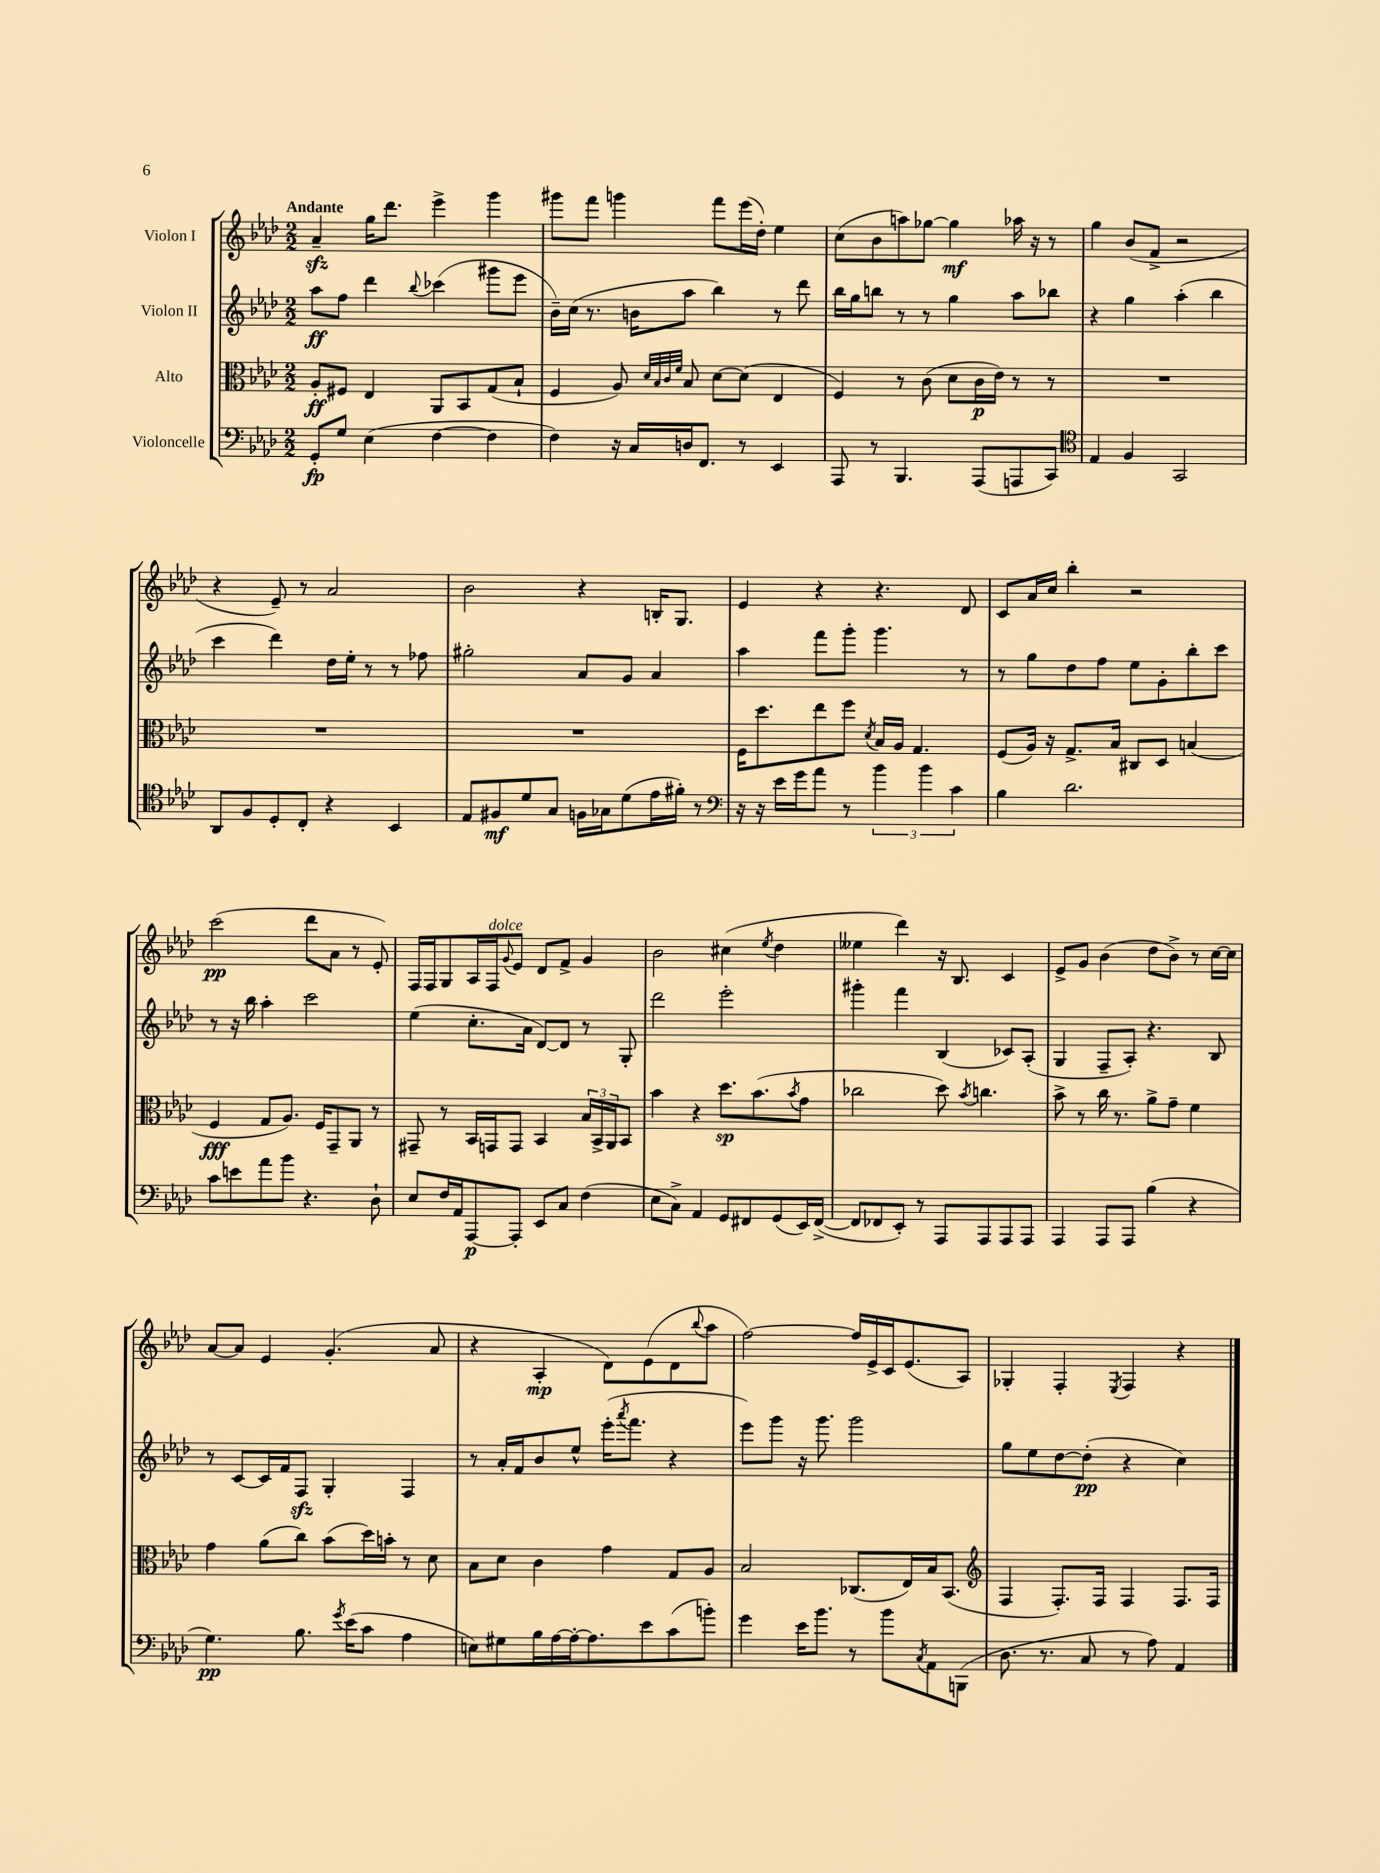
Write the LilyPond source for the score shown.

<<
\new StaffGroup <<
\new Staff = "s0" \with { instrumentName = "Violon I" } {
    \clef treble \key aes \major \numericTimeSignature \time 2/2 \tempo "Andante"
    aes'4--\sfz g''16 des'''8. ees'''4-> g'''4 |
    gis'''8 f'''8 g'''4 f'''8 ees'''16( des''16-.) ees''4 |
    c''8( bes'8 a''8) ges''8~ ges''4\mf aes''16 r16 r8 |
    g''4 bes'8( f'8-> r2 |
    r4 ees'8--) r8 aes'2 |
    bes'2 r4 b16-. g8. |
    ees'4 r4 r4. des'8 |
    c'8 aes'16 c''16 bes''4-. r2 |
    c'''2\pp( des'''8 aes'8 r8 ees'8-.) |
    f16 f16 g8 aes16 f16^\markup { \italic "dolce" } \appoggiatura { g'8 } ees'8 des'8 f'8-> g'4 |
    bes'2 cis''4( \acciaccatura { ees''8 } des''4 |
    eeses''4 des'''4) r16 bes8. c'4 |
    ees'8-> g'8 bes'4( des''8 bes'8->) r8 c''16~ c''16 |
    aes'8~ aes'8 ees'4 g'4.-.( aes'8 |
    r4 aes4-.\mp des'8) ees'8( des'8 \appoggiatura { bes''8 } aes''8 |
    f''2~) f''16 ees'16-> c'16 ees'8.( aes8) |
    ges4-. f4-. \acciaccatura { ees8 } f4 r4 \bar "|." |
}
\new Staff = "s1" \with { instrumentName = "Violon II" } {
    \clef treble \key aes \major \numericTimeSignature \time 2/2
    aes''8\ff f''8 des'''4 \appoggiatura { bes''8 } ces'''4( gis'''8 ees'''8 |
    bes'16--) c''16( r8. b'16 aes''8 bes''4) r8 des'''8 |
    bes''16 g''16 b''8 r8 r8 g''4 aes''8 bes''8 |
    r4 g''4 aes''4-.( bes''4 |
    c'''4 des'''4) des''16 ees''16-. r8 r8 fes''8 |
    gis''2-. aes'8 g'8 aes'4 |
    aes''4 f'''8 g'''8-. g'''4. r8 |
    r8 g''8 des''8 f''8 ees''8 g'8-. bes''8-. c'''8 |
    r8 r16 bes''16 aes''4-. c'''2 |
    ees''4( c''8.-. aes'16 des'8~) des'8 r8 g8-. |
    des'''2 ees'''2-. |
    gis'''4-. f'''4 bes4( ces'8) aes8-.( |
    g4 f8-- aes8-.) r4. bes8 |
    r8 c'8~ c'16 f'16 f8\sfz g4-. f4 |
    r8 aes'16-. f'16 bes'8 ees''8-^ ees'''16-.( \acciaccatura { aes'''8 } f'''8. r4 |
    ees'''8) g'''8 r16 g'''8. g'''2 |
    g''8 ees''8 des''8~ des''8-.\pp( r4 c''4) \bar "|." |
}
\new Staff = "s2" \with { instrumentName = "Alto" } {
    \clef alto \key aes \major \numericTimeSignature \time 2/2
    aes8-.\ff fis8 ees4 aes,8 bes,8 g8( bes8-! |
    f4 aes8) \grace { des'32 bes32 c'32 f'32 } bes8 des'8~ des'8( ees4 |
    f4) r8 c'8( des'8 c'16\p ees'16) r8 r8 |
    R1 |
    R1 |
    R1 |
    f16 des''8. ees''8 f''8 \acciaccatura { des'8 } bes16 aes16 g4. |
    f8( aes16) r16 g8.-> bes16 cis8 des8 b4( |
    f4\fff g8 aes8.) f16 g,8-- aes,8 r8 |
    gis,8-- r8 bes,16 g,16 g,8 bes,4 \tuplet 3/2 { bes16 bes,16-> aes,16 } bes,8 |
    bes'4 r4 des''8.\sp bes'8.( \acciaccatura { bes'8 } g'8 |
    ces''2 des''8) \acciaccatura { bes'8 } c''4. |
    bes'8-> r8 c''16 r8. aes'8-> g'8-- f'4 |
    g'4 aes'8( c''8) bes'8( des''16) b'16-. r8 des'8 |
    bes8 des'8 c'4 g'4 g8 aes8 |
    bes2 ces8.( ees16) bes16 bes,8.( |
    \clef treble f4 f8.-.) f16 f4 f8. f16 \bar "|." |
}
\new Staff = "s3" \with { instrumentName = "Violoncelle" } {
    \clef bass \key aes \major \numericTimeSignature \time 2/2
    g,8-.\fp g8 ees4( f4~ f4 |
    f4) r16 c16 d16 f,8. r8 ees,4 |
    aes,,8 r8 bes,,4. aes,,8( a,,8 c,8) |
    \clef tenor ees4 f4 g,2 |
    aes,8 f8 des8-. c8-. r4 bes,4 |
    ees8 fis8\mf des'8 g8 f16 ges16 des'8( ees'16 fis'16-.) r8 |
    \clef bass r16 r16 ees'16 g'16 aes'8 r8 \tuplet 3/2 { bes'4 bes'4 c'4 } |
    bes4 des'2. |
    c'8 e'8 aes'8 bes'8 r4. des8-! |
    ees8 f16 aes,16 aes,,8~\p aes,,8-. ees,8 c8 f4( |
    ees8 c8->) aes,4 g,8 fis,8 g,8( ees,16) fis,16~->( |
    fis,8 fes,8 ees,8-.) r8 aes,,8 aes,,8 aes,,8 aes,,8 |
    aes,,4 aes,,8 aes,,8 bes4( r4 |
    g4.\pp) bes8. \acciaccatura { g'8 } ees'16( c'8 aes4 |
    e8) gis8 bes16 aes16~ aes16~-. aes8. ees'8 c'8( b'8-.) |
    g'4 ees'16 bes'8. r8 bes'8 \acciaccatura { c8 } aes,8 b,,8( |
    des8. r8. c8 r8 aes8) aes,4 \bar "|." |
}
>>
>>
\layout { \context { \Score \remove "Bar_number_engraver" } }
